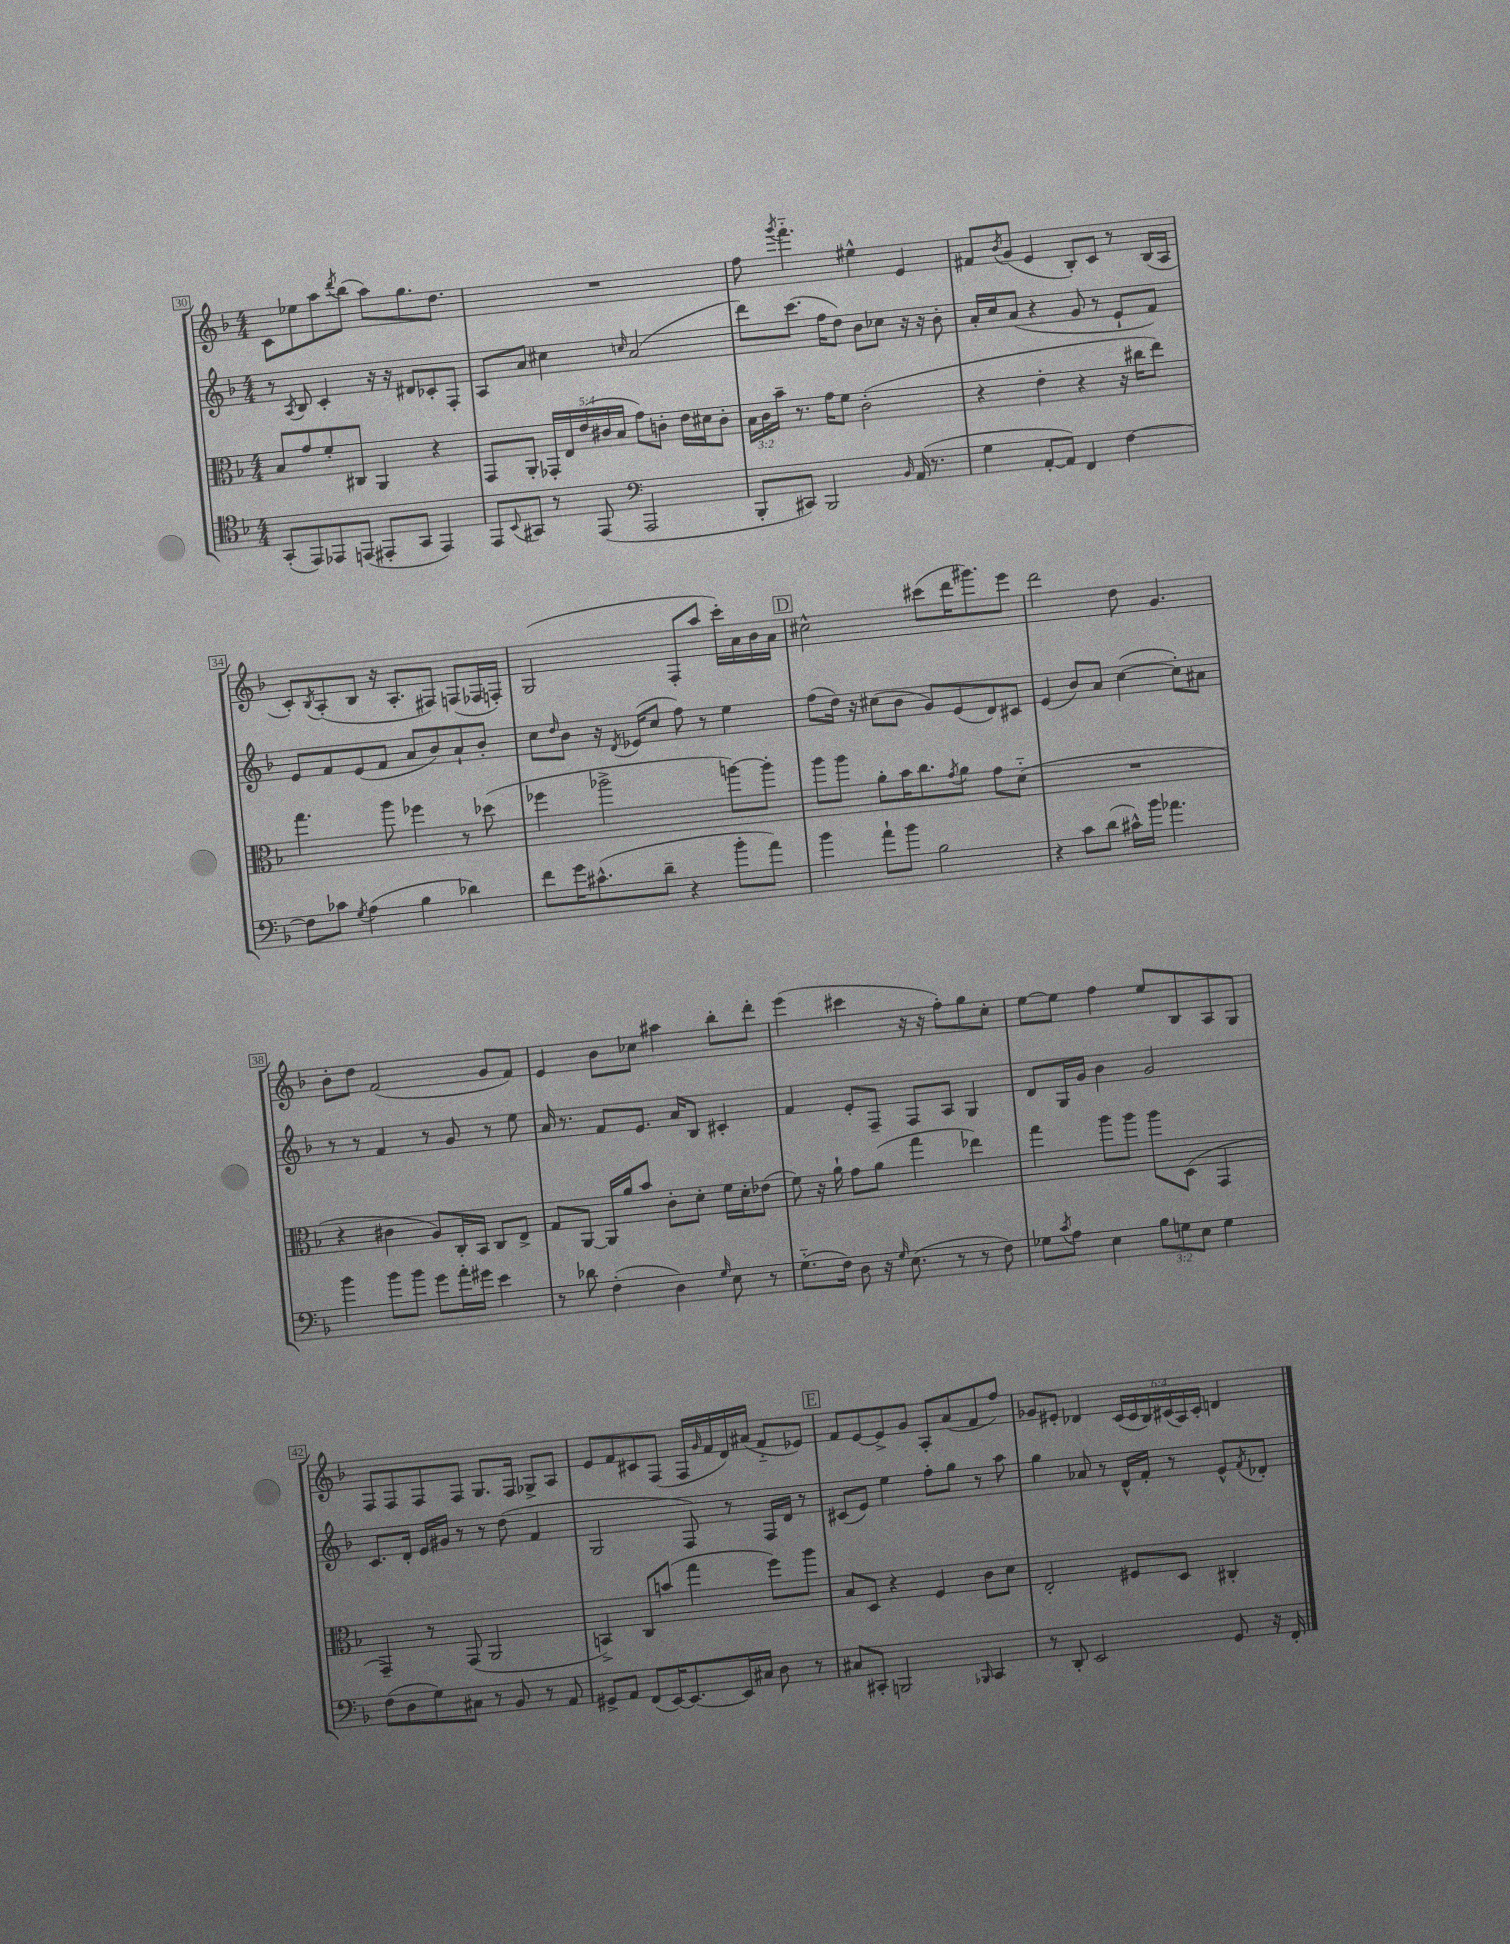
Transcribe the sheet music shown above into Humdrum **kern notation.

**kern	**kern	**kern	**kern
*staff4	*staff3	*staff2	*staff1
*clefC4	*clefC3	*clefG2	*clefG2
*k[b-]	*k[b-]	*k[b-]	*k[b-]
*M4/4	*M4/4	*M4/4	*M4/4
(8GG'	8B-	8r	8c
.	.	8qA	.
8EE)	8g	8B-	8ee-
8EE-	8f'	4c'	8aa
.	.	.	8qddd
(8EE	8C#	.	(8bb-
8EE#'	4AA	16r	8aa)
.	.	16r	.
8GG	.	8d#	8.gg
4EE#)	4r	8c-'	.
.	.	.	8.dd
.	.	8F'	.
=	=	=	=
8EE	8GG	8A	1r
8qqBB-	.	.	.
8GG#	8AA'	8a	.
8r	20GG-'	4cc#	.
.	20E	.	.
.	(20e	.	.
(8EE	.	.	.
.	20c#	.	.
.	20B-	.	.
*clefF4	*	*	*
.	.	16qqcc	.
2AAA	8g)	(2a	.
.	8c'	.	.
.	16e	.	.
.	16d#	.	.
.	8c'	.	.
=	=	=	=
8BBB-'	24B-	8ddd)	8ff
.	24c	.	.
.	24b-~	.	.
.	.	.	8qggg
8CC#)	8.r	(8.ccc	4.fff'~
2BBB-	.	.	.
.	16g	16ff	.
.	8f	8dd)	.
.	(2c'	8b-	4ee#^^
.	.	8cc-	.
16qqBB-	.	.	.
(16AA	.	16r	4e
8.r	.	16r	.
.	.	8b-'	.
=	=	=	=
4G	4r	16a'	8f#
.	.	16cc	.
.	.	.	8qb-
.	.	(8a	(8g
[8AA'	4e'	4r	4e
8AA])	.	.	.
4FF	4r	8g	8B-')
.	.	8r	8c
[4F	16r	8e`	8r
.	16cc#	.	.
.	8ee)	8f)	(16B-
.	.	.	16A
=	=	=	=
8F]	4.gg	8e	8c')
.	.	.	8qB-
8c-	.	8f	(8A'
8qG	.	.	.
(4A	.	(8e	8B-
.	8aa	8f	16r
.	.	.	8.A'
4B-	4ff-	8a	.
.	.	8b-)	8F#)
4d-)	8r	8a`	(8F
.	(8dd-	8b-'	16F-
.	.	.	16F')
=	=	=	=
8f	4ff-	8cc	(2G
.	.	16qqdd	.
16g	.	8b-	.
(8.c#^^	.	.	.
.	2aa-^	16r	.
.	.	8qd	.
.	.	(16e-	.
8d~	.	8cc	.
4r	.	8ff)	8F'
.	.	8r	8aa
8b-'	[8aa)	4ee	16ccc')
.	.	.	16a
8a)	8aa']	.	16b-
.	.	.	16a
=	=	=	=
4b-	8aa	(8ff	2cc#^^
.	8aa	16dd)	.
.	.	16r	.
8a`	8a'	(8cc#	.
8b-	16b-	8b-	.
.	8.cc	.	.
2B-	.	8g)	(8ccc#
.	8qg	.	.
.	8a	(8e	16ddd
.	.	.	8.ggg#)
.	8g	8d)	.
.	(8d'~	8c#	8eee
=	=	=	=
4r	1r	(4e	2ddd
8c	.	8b-)	.
(8d	.	8a	.
16c#^^)	.	([4cc	8dd
16b-	.	.	.
4.a-	.	.	4.g
.	.	8cc'])	.
.	.	8a#	.
=	=	=	=
4b-	4r	8r	8b-'
.	.	8r	8dd
8b-	4c#	4f	(2f
8b-	.	.	.
8g	8A)	8r	.
16a'	16C'	8g	.
16g#	16BB-	.	.
4e	8C	8r	8g
.	8E^	8ee	8f)
=	=	=	=
8r	8G	16a	4e
.	.	8.r	.
8d-	[8AA	.	.
(4F'	16AA]	8f	8b-
.	16a	.	.
.	8b-	8.e	8cc-
4D)	8c'	.	4aa#
.	.	16a	.
.	8d'	8B-	.
16qqG	.	.	.
8E	16f	4c#'	8bb-'
.	16d'	.	.
8r	(8e-	.	8ddd'
=	=	=	=
(8.G'~	8f)	4f	(4eee
.	16r	.	.
16F)	16a`	.	.
8D	8g	8e'	4ccc#
16r	(8a	8F~	.
16qqG	.	.	.
(8.E	.	.	.
.	4gg	8F	16r
.	.	.	16r
8r	.	8A	8ff')
8r	4ee-)	4G	8gg
8F)	.	.	8cc'
=	=	=	=
8G-	4gg	8d	[8ee
8qc	.	.	.
8A	.	16G	8ee]
.	.	16g	.
4E	8aa	4b-	4ff
.	8aa	.	.
12B-	8aa	2g	8ee
12G	.	.	.
.	(8D	.	8B-
12E	.	.	.
4G	4GG	.	8A
.	.	.	8G
=	=	=	=
(8F	4GG~)	8.c	8F
8D	.	.	8F
.	.	16d'	.
8G)	8r	16e	8F
.	.	16g#	.
8C#	(8GG	8r	8F
8r	2AA	8r	8.G
8BB-	.	(8dd	.
.	.	.	16F
8r	.	4f	8G-^
8AA	.	.	8A
=	=	=	=
8GG#^	4BB^)	2G	8e
8AA	.	.	8f
(8FF	8C	.	8c#
[16EE)	(8b	.	(8F
8.EE_	.	.	.
.	4gg	8F)	16F
.	.	.	16qqg
.	.	.	16f
16EE]	.	8r	16d)
16C#	.	.	(16a#
8D	8ff)	16F	8f'~
.	.	16d	.
8r	8aa	8r	8e-)
=	=	=	=
8C#	8B-	(8c#	8f
8CC#'	8D	8e)	[8e
2BBB	4r	4ee	8e^]
.	.	.	8g
.	4F	8ff'	8A'
.	.	8gg	(8a
16qqBBB-	.	.	.
4CC#	8c	8r	8f
.	8d	8aa	8ff)
=	=	=	=
8r	2E'	4gg	8g-
8DD'	.	.	8e#'
2EE	.	8a-	4d-
.	.	8r	.
.	8F#	16d^^	(24c
.	.	.	24c
.	.	16f'	.
.	.	.	24B-)
.	8D	8r	(24c#
.	.	.	24A)
.	.	.	24c#'
8GG	4C#'	8e^^	4d
.	.	8qf	.
16r	.	8d-'	.
16FF'	.	.	.
==	==	==	==
*-	*-	*-	*-
